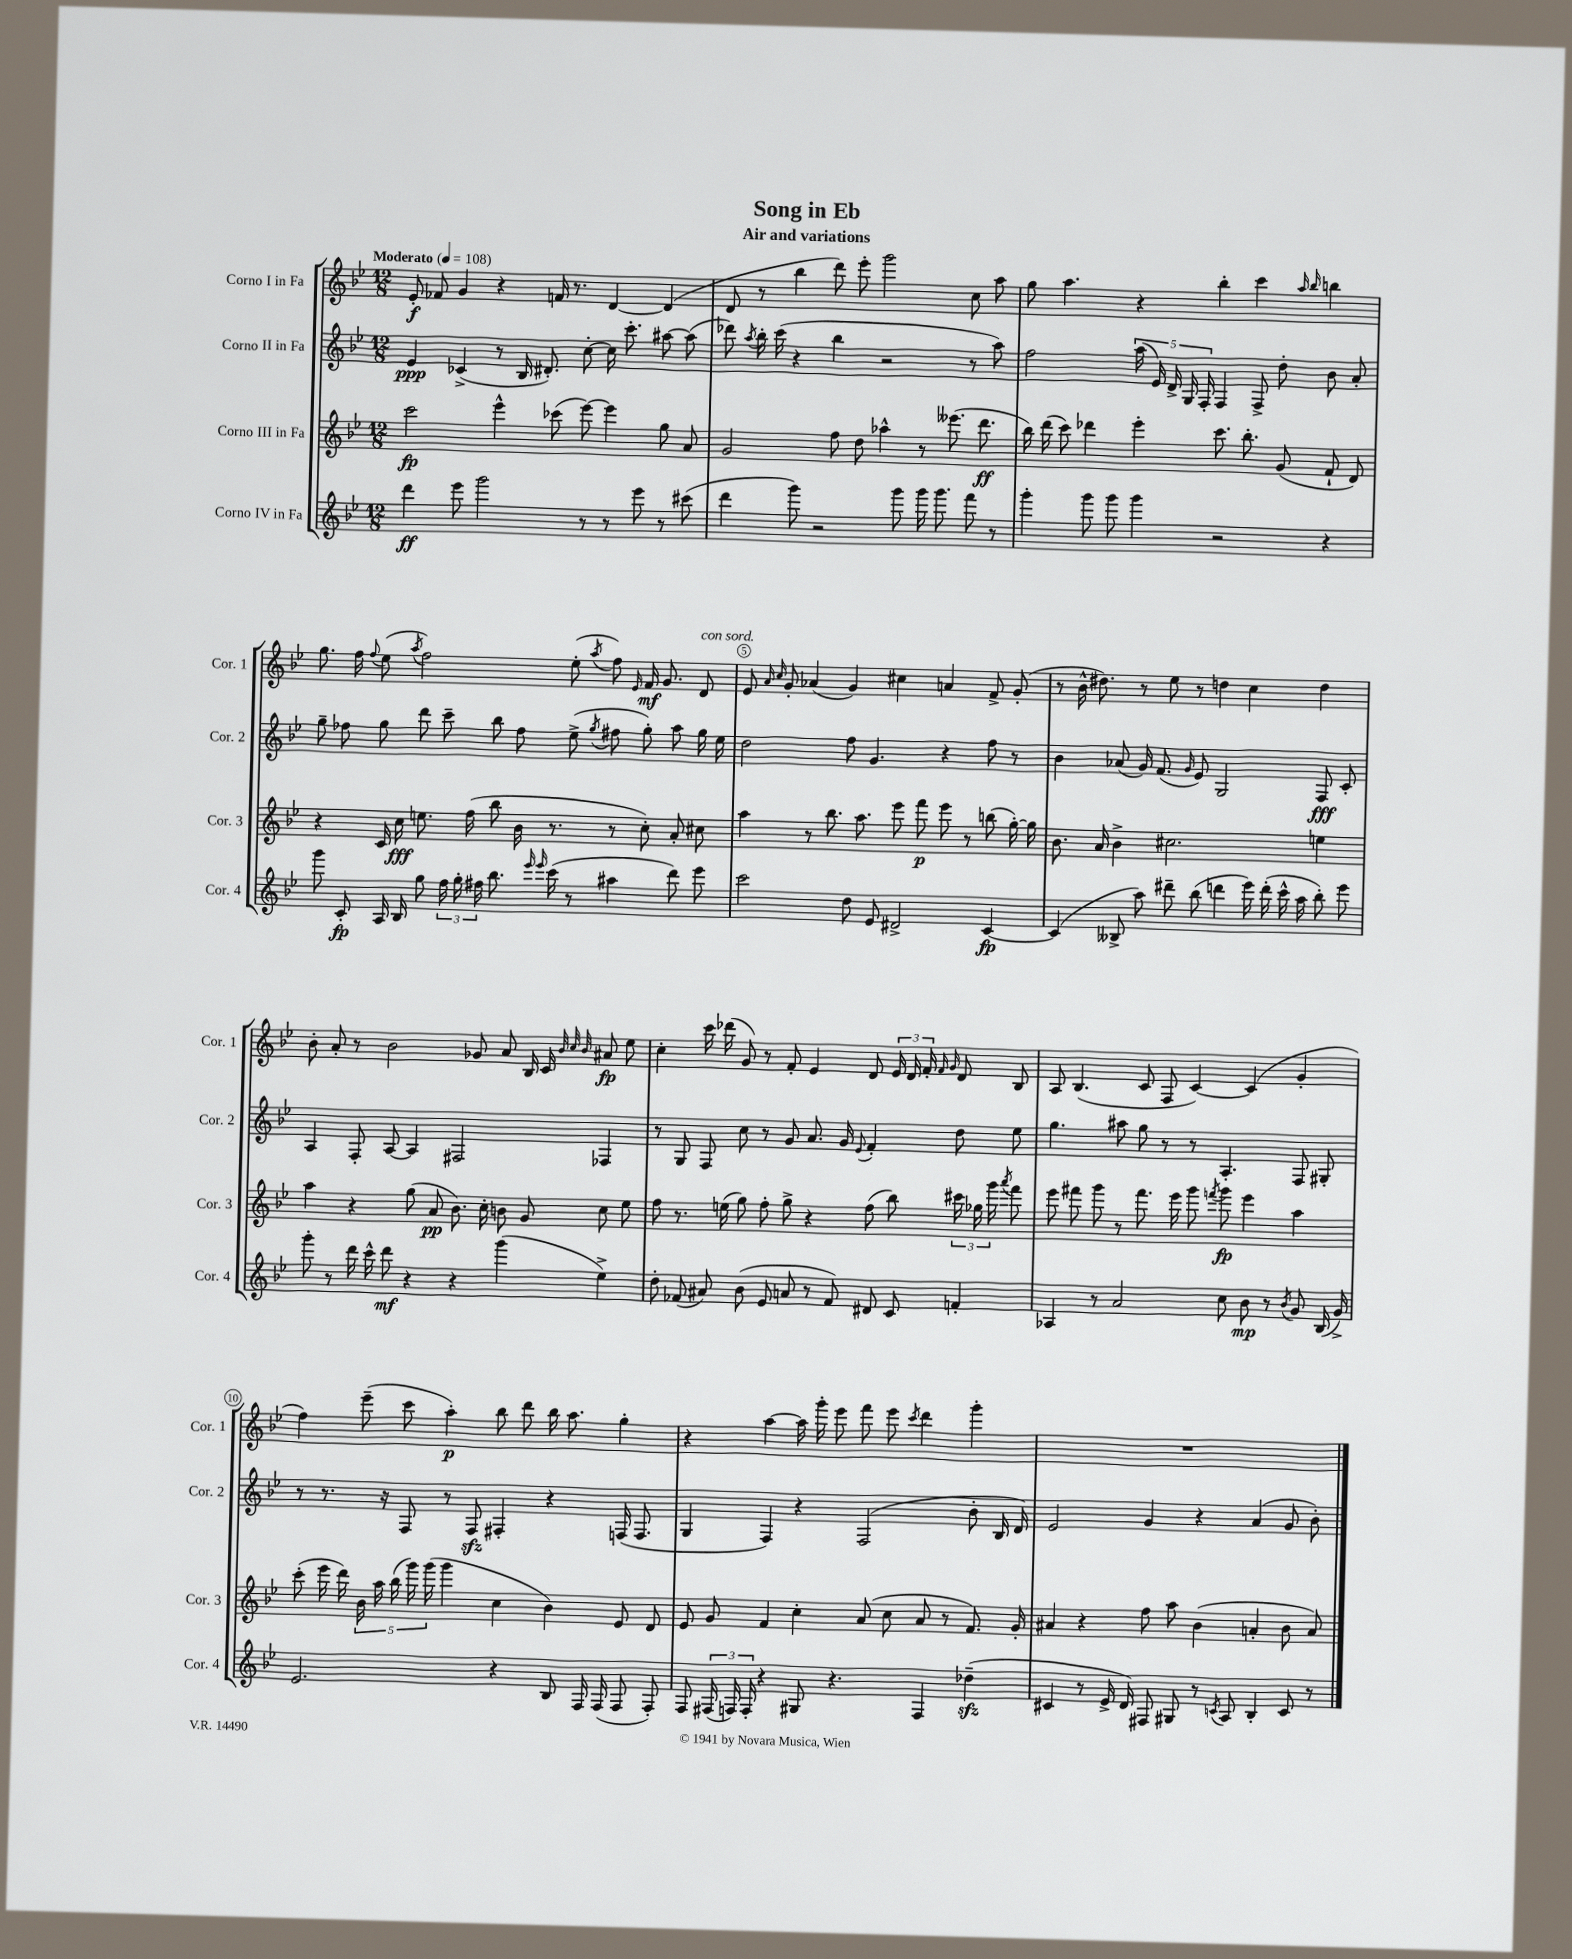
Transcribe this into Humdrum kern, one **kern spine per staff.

**kern	**kern	**kern	**kern
*staff4	*staff3	*staff2	*staff1
*clefG2	*clefG2	*clefG2	*clefG2
*k[b-e-]	*k[b-e-]	*k[b-e-]	*k[b-e-]
*M12/8	*M12/8	*M12/8	*M12/8
*MM108	*MM108	*MM108	*MM108
4ddd\	2ccc\	4e-/	8e-'/
.	.	.	8f-/
8eee-\	.	(4c-^/	4g/
2ggg\	.	.	.
.	4eee-^^\	8r	4r
.	.	16B-/	.
.	.	8.d#'/)	.
.	(8ccc-\	.	16f/
.	.	.	8.r
8r	[8eee-\)	[8cc'\	.
8r	4eee-\]	16cc\]	[4d/
.	.	8.ccc'\	.
8eee-\	.	.	.
8r	8gg\	[8aa#\	(4d/]
(8ccc#\	8a/	(8aa#\]	.
=	=	=	=
4ddd\	2g/	8ddd-\)	8d/
.	.	8qaa/	.
.	.	16bb-'\	8r
.	.	(16ccc\	.
8ggg\)	.	4r	4bb-\
2r	.	.	.
.	8ff\	4bb-\	8ddd\)
.	8dd\	.	8eee-'\
.	4aa-^^\	2r	2ggg\
8ggg\	.	.	.
16ggg\	8r	.	.
8.ggg\	.	.	.
.	(8.eee--\	.	.
8fff\	.	8r	8cc\
.	8.ddd\	.	.
8r	.	8aa\)	8aa\
=	=	=	=
4ggg'\	16bb-\)	2ff\	8gg\
.	(16ddd\	.	.
.	8ccc\)	.	4.aa\
8ggg\	4ddd-\	.	.
8ggg\	.	.	.
4ggg\	4eee-'\	(20aa\	4r
.	.	20e-/)	.
.	.	20d^/	.
.	.	20G/	.
.	.	20F'/	.
2r	8.ccc\	4F/	4bb-'\
.	8.bb-'\	.	.
.	.	8F^/	4ccc\
.	(8g/	8dd'\	.
.	.	.	16qqaa/
.	.	.	16qqbb-/
4r	8f`/	8b-\	4bb\
.	8d/)	8a'/	.
=	=	=	=
8ggg\	4r	8gg~\	8.gg\
8c'/	.	8ff-\	.
.	.	.	16ff\
.	.	.	8qqff/
16A/	16c/	8gg\	(8ee-\
16B-/	16cc\	.	.
.	.	.	8qaa/
8gg\	8.ee\	8ddd\	2ff\)
24ff\	.	8ccc~\	.
24gg'\	.	.	.
.	(16ff\	.	.
24ff#\	.	.	.
8.bb-\	8bb-\	8bb-\	.
.	16b-\	8ff-\	.
16qqeee-/	.	.	.
16qqeee-/	.	.	.
(16ccc\	8.r	.	.
8r	.	(8ee-^\	(8ee-'\
.	.	8qgg/	8qaa/
4aa#\	8r	8ff#\	8ff\)
.	.	.	16qqe-/
.	8cc'\)	8gg'\)	16f/
.	.	.	8.g/
8ddd\)	8a'/	8aa\	.
8eee-\	8cc#\	16gg\	8d/
.	.	16ee-\	.
=	=	=	=
2ccc\	4aa\	2dd\	8e-/
.	.	.	16qqa/
.	.	.	16qqcc/
.	.	.	8g'/
.	8r	.	(4a-/
.	8.bb-\	.	.
8dd\	.	8ff\	4g/)
.	8.aa\	.	.
8e-/	.	4.g/	.
2d#^/	8eee-\	.	4cc#\
.	8fff\	.	.
.	8eee-\	4r	4a/
.	8r	.	.
[4c/	(8bb\	8ff\	8f^/
.	[16gg'\)	8r	(8g'/
.	16gg\]	.	.
=	=	=	=
(4c/]	8.b-\	4b-\	8r
.	.	.	16b-^^\
.	16a/	.	8.dd#\)
8B--^/	4b-^\	(8a-/	.
8aa\)	.	16g/)	8r
.	.	(8.f/	.
8ddd#~\	2.cc#\	.	8ee-\
.	.	16qqg/	.
(8bb-\	.	8e-/)	8r
4ddd\	.	2G/	4dd\
16eee-\)	.	.	4cc\
(16ddd'\	.	.	.
16ccc^^\	.	.	.
16aa\	.	.	.
8bb-'\)	4ee\	8F/	4dd\
8eee-\	.	8c'/	.
=	=	=	=
8ggg'\	4aa\	4A/	8b-'\
8r	.	.	8a'/
16ddd\	4r	8F'/	8r
16ccc^^\	.	.	.
8ddd\	.	[8A/	2b-\
4r	(8gg\	4A/]	.
.	8a/	.	.
4r	8.b-\)	2F#/	.
.	.	.	8g-/
.	16cc'\	.	.
(4ggg\	8b\	.	8a/
.	8g/	.	16B-/
.	.	.	16c/
.	.	.	32qqb-/
.	.	.	32qqcc/
.	.	.	32qqb-/
4ee-^\)	8cc\	4F-/	8a#/
.	8ee-\	.	8ee-\
=	=	=	=
8dd'\	8ff\	8r	4cc'\
(8f-/	8.r	8G/	.
8a#/)	.	8F/	16ccc\
.	(16ee\	.	(16ddd-\
(8b-\	8gg\)	8cc\	8g/)
8e-/	8ff'\	8r	8r
8a/	8gg^\	8g/	8f'/
8r	4r	8.a/	4e-/
8f-/)	.	.	.
.	.	16g/	.
.	.	8qqe-/	.
8d#/	(8ff\	4f'/	8d/
8c/	8bb-\)	.	24e-/
.	.	.	24d/
.	.	.	24f'/
.	.	.	16qqf/
.	.	.	16qqg/
4f'/	24ccc#\	8dd\	8d/
.	24gg-\	.	.
.	24ggg\	.	.
.	8qaaa/	.	.
.	8fff\	8ee-\	8B-/
=	=	=	=
4A-/	8eee-\	4.gg\	8A/
.	8fff#\	.	(4.B-/
8r	8ggg\	.	.
2a/	8r	8aa#\	.
.	8.fff#\	8gg\	8c/
.	.	8r	8F/
.	16eee-\	.	.
.	8ggg\	8r	[4c/)
.	8qfff/	.	.
8cc\	8ggg\	4.A'/	.
8b-\	4eee-\	.	(4c/]
8r	.	.	.
8qb-/	.	.	.
8g/	4aa\	8F/	4g'/
(16B-/	.	8G#'/	.
16g^/)	.	.	.
=	=	=	=
2.e-/	(8ccc'\	8r	4ff\)
.	16eee-\	8.r	.
.	16ddd\)	.	.
.	20b-\	.	(8eee-~\
.	20aa\	.	.
.	.	16r	.
.	(20bb-\	.	.
.	.	8F/	8ccc\
.	20ggg\)	.	.
.	(20ggg\	.	.
.	4ggg\	8r	4aa'\)
.	.	8F/	.
4r	4cc\	4F#'/	8bb-\
.	.	.	8ddd\
8B-/	4b-\)	4r	16bb-\
.	.	.	8.aa\
16F/	.	.	.
(16F/	.	.	.
8F/	8e-/	(16F/	4gg'\
.	.	8.F/	.
8F'/)	8d/	.	.
=	=	=	=
8F/	8e-/	4G/	4r
(24F#/	8g/	.	.
24F/)	.	.	.
24F'/	.	.	.
4r	4f/	4F/)	[4aa\
8G#/	4cc'\	4r	16aa\]
.	.	.	16ggg'\
4.r	.	.	8eee-\
.	(8a/	(2F/	8fff\
.	8cc\	.	8eee-\
.	.	.	8qccc/
4F/	8a/	.	4ddd\
.	8r	.	.
(4dd-~\	8.f/)	8b-'\	4ggg'\
.	.	16B-/	.
.	16g'/	16d/)	.
=	=	=	=
4c#/	4a#/	2e-/	1.r
8r	4r	.	.
16e-^/	.	.	.
16d/)	.	.	.
8F#/	8ff\	4g/	.
8G#/	8aa\	.	.
8r	(4b-\	4r	.
8qc/	.	.	.
8A/	.	.	.
4B-'/	4a'/	(4a/	.
8c/	8b-\	8g/	.
8r	8a/)	8b-'\)	.
==	==	==	==
*-	*-	*-	*-
